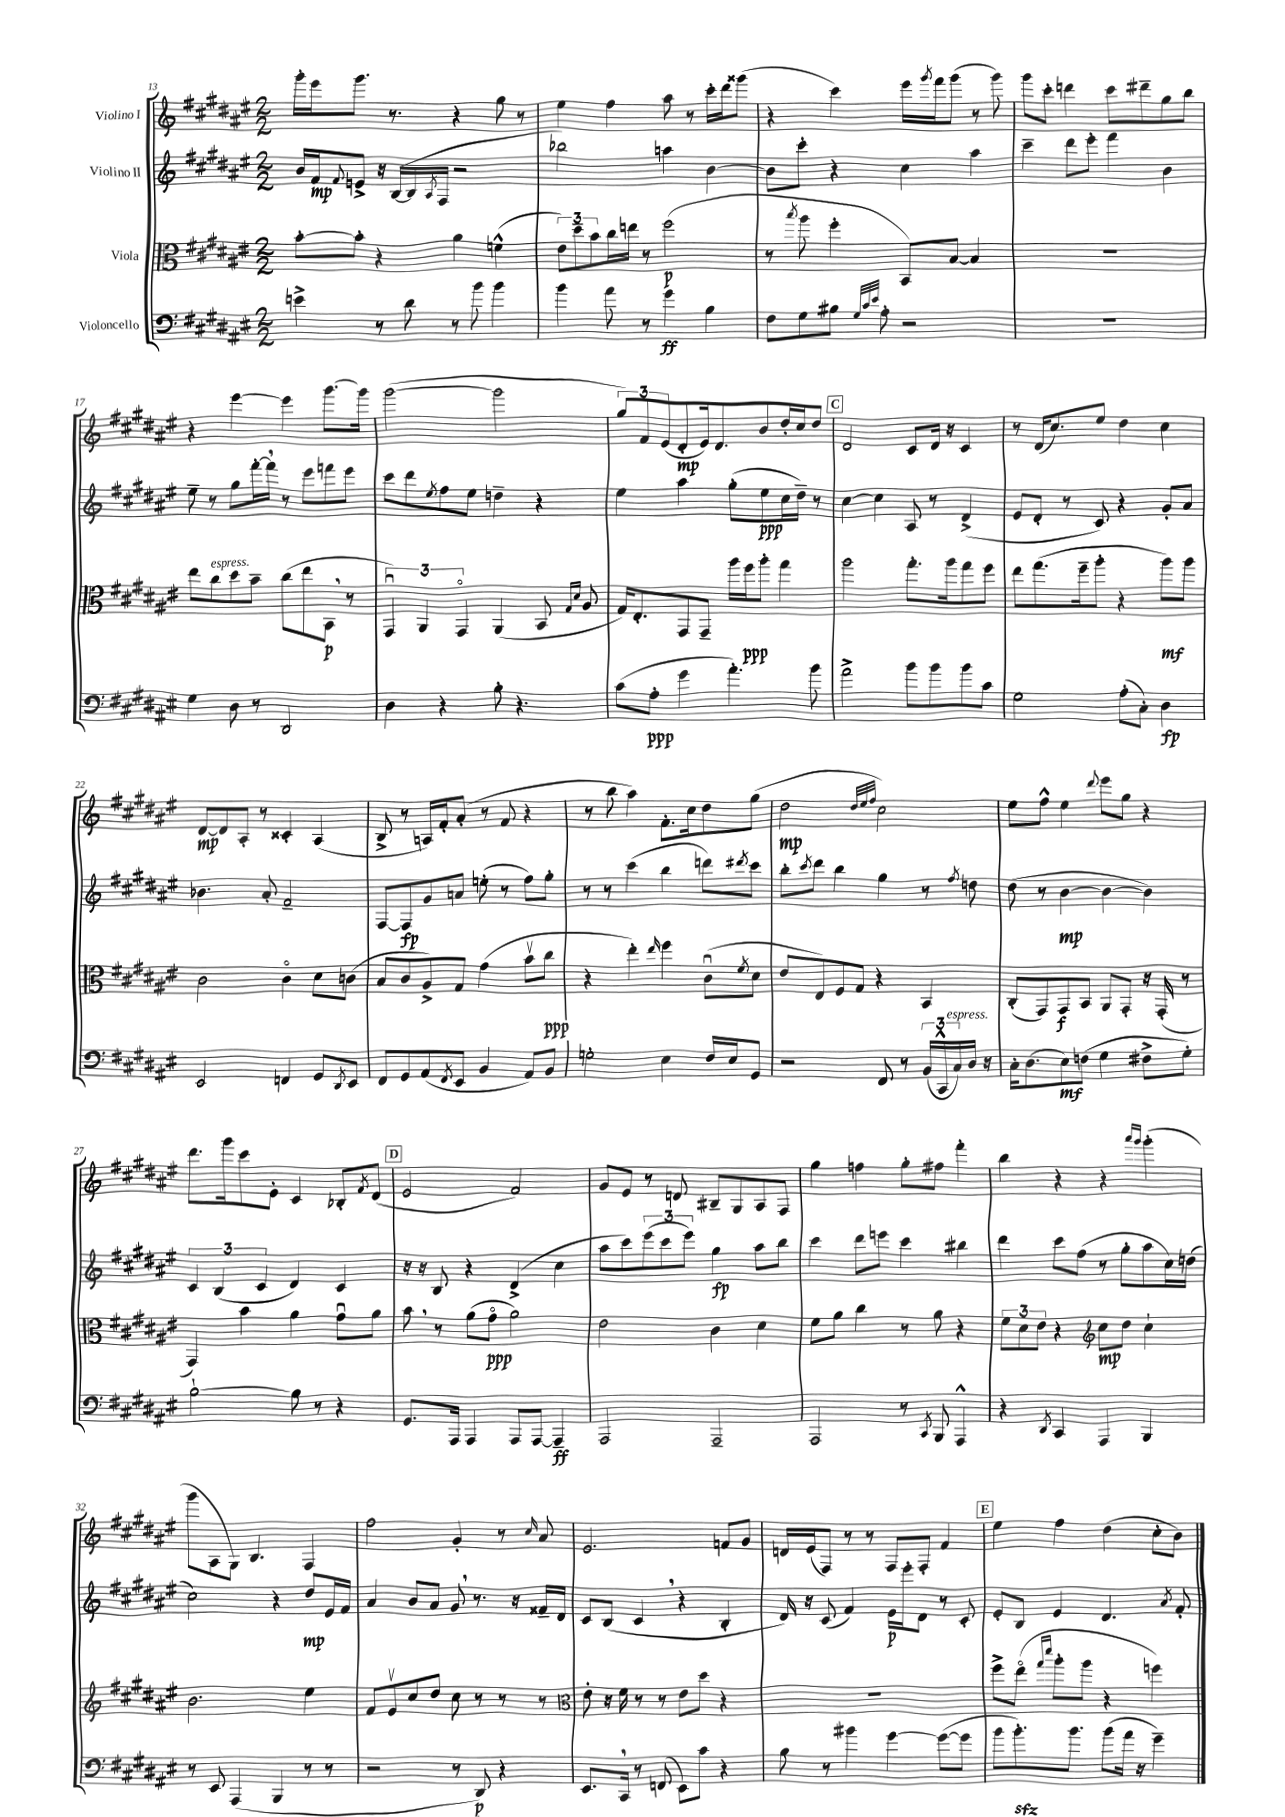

**kern	**kern	**kern	**kern
*staff4	*staff3	*staff2	*staff1
*clefF4	*clefC3	*clefG2	*clefG2
*k[f#c#g#d#a#e#]	*k[f#c#g#d#a#e#]	*k[f#c#g#d#a#e#]	*k[f#c#g#d#a#e#]
*M2/2	*M2/2	*M2/2	*M2/2
4e^\	[8b'\L	16b/LL	16ggg#'\LL
.	.	16f#/J	16eee#\J
.	.	8qqf#/	.
.	8b'\]J	8e^/J	8.ggg#\J
8r	4r	16r	.
.	.	([16B/LL	8.r
8d#\	.	16B/]	.
.	.	8qA#/	.
.	.	16F#/JJ	.
8r	4a#\	2r	4r
8b\	.	.	.
4b\	(4f^^\	.	8gg#\
.	.	.	8r
=	=	=	=
4b\	12e#\L)	2bb-\)	4ee#\
.	12dd#~\	.	.
.	12b\	.	.
8a#\	16cc#\L	.	4ff#\
.	16ee\JJ	.	.
8r	8r	.	.
4g#\	(2ff#\	4aa\	8aa#\
.	.	.	8r
4B\	.	[4b\	16ccc#'\LL
.	.	.	16ddd#\J
.	.	.	(8ggg##\J
=	=	=	=
8F#\L	8r	8b\]L	4r
.	8qbb/	.	.
8G#\	8aa#\	8ccc#'\J	.
8B#\J	4ff#'\	4r	4ccc#\)
32qqG#/LLL	.	.	.
32qqc#/	.	.	.
32qqe#/JJJ	.	.	.
8A#'\	.	.	.
2r	8BB/L)	4cc#\	16eee#\LL
.	.	.	8qggg#/
.	.	.	16fff#\J
.	[8B/J	.	(8ggg#\J
.	4B/]	4aa#\	8r
.	.	.	8ggg#\)
=	=	=	=
1r	1r	4ccc#~\	8ggg#\L
.	.	.	8ccc#'\J
.	.	8ddd#\L	4ddd\
.	.	8eee#'\J	.
.	.	4fff#\	8ccc#\L
.	.	.	8ddd#~\
.	.	4b\	8gg#\
.	.	.	8bb\J
=	=	=	=
4G#\	8ee#\L	8ee#~\	4r
.	8cc#\	8r	.
8D#\	8dd#\	8gg#\L	[4eee#\
8r	8b~\J	[16fff#'\L	.
.	.	16fff#\]JJ	.
2DD#/	(8cc#\L	8r	4eee#\]
.	8ee#\	8eee#\L	.
.	8BB\J	8fff\	[8.ggg#\L
.	8r	8eee#\J	.
.	.	.	16ggg#\]Jk
=	=	=	=
4D#\	6GG#u/)	8ccc#\L	([2ggg#\
.	.	8ddd#\	.
.	6AA#/	.	.
.	.	8qee#/	.
4r	.	8ff#\	.
.	6GG#o/	.	.
.	.	8ee#\J	.
8B'\	(4AA#/	4dd~\	2ggg#\]
4.r	.	.	.
.	8BB/	4r	.
.	16qqG#/LL	.	.
.	16qqd#/JJ	.	.
.	8A#/	.	.
=	=	=	=
(8c#\L	16G#/LK)	4ee#\	12gg#/L)
.	8.E#'/	.	.
.	.	.	12f#/
8A#'\J	.	.	.
.	.	.	(12e#/
4g#\	8GG#/	4aa#\	8d#'/
.	8GG#~/J	.	16e#/k)
.	.	.	8.d#/
4.a#'\)	16aa#\LL	(8gg#'\L	.
.	16ff#\J	.	.
.	8aa#'\J	8ee#\	8b/
.	4gg#\	16cc#\L	16dd#'/L
.	.	16dd#~\JJ)	16cc#/J
8b\	.	8r	8dd#/J
=	=	=	=
2a#^\	2aa#\	[4cc#\	2d#/
.	.	4cc#\]	.
8b\L	8.gg#'\L	8A#/	8c#/L
8b\	.	8r	16d#/Jk
.	16aa#\k	.	16r
8b\	8gg#\	(4d#^/	4c#/
8c#\J	8ff#\J	.	.
=	=	=	=
2G#\	8ee#\L	8e#/L	8r
.	(8.gg#\	8d#'/J	(16d#/LK
.	.	.	8.cc#/)
.	.	8r	.
.	16ff#~\k	.	.
.	8aa#'\J	8c#/)	8ee#/J
(8A#'\L	4r	4r	4dd#\
8C#'\J)	.	.	.
4D#\	8aa#\L)	8g#'/L	4cc#\
.	8aa#\J	8a#/J	.
=	=	=	=
2EE#/	2c#\	4.b-\	[8d#/L
.	.	.	8d#/]
.	.	.	8A#'/J
.	.	8a#'/	8r
4FF/	4c#o\	2f#~/	4c##'/
8GG#/L	8d#\L	.	(4A#/
8qDD#/	.	.	.
8EE#/J	(8c\J	.	.
=	=	=	=
8FF#/L	8B/L	[8F#/L	8B^/
8GG#/	8c#/	8F#/]	8r
(8AA#/	8A#^/)	8g#/	16A/LL)
.	.	.	16f#'/J
8qFF#/	.	.	.
8EE#/J	8G#/J	8a/J	(8a#'/J
4BB/	(4g#\	(8ee'\	8r
.	.	8r	8f#/
8AA#/L)	8bv\L	8ff#\L)	4r
8BB/J	8cc#\J	8gg#'\J	.
=	=	=	=
2G'\	4r	8r	8r
.	.	8r	8bb\
.	4ee#'\)	(4ccc#\	4aa#\)
.	16qqee#/	.	.
4E#\	4ff#\	4bb\	8.f#'\L
.	.	.	16cc#\k
16F#/LL	(8c#u\L	8ddd\L)	8dd#\
16E#/J	.	.	.
.	8qf#/	8qddd#/	.
8GG#/J	8d#\J	8ccc#\J	(8gg#\J
=	=	=	=
2r	8e#/L	8bb'\L	2dd#\
.	.	8qccc#/	.
.	8E#/)	8ddd#\J	.
.	8F#/	4bb\	.
.	8G#/J	.	.
.	.	.	32qqdd#/LLL
.	.	.	32qqee#/
.	.	.	32qqff#/JJJ
8FF#/	4r	4gg#\	2cc#\)
8r	.	.	.
(24BB/LL	4BB/	8r	.
24CC#^^/	.	.	.
24C#/)	.	.	.
.	.	8qff#/	.
16D#/JJ	.	8dd\	.
16r	.	.	.
=	=	=	=
16C#'\LK	(8C#'/L	(8dd#\	8ee#\L
(8.D#\	.	.	.
.	8GG#/)	8r	8ff#^^\J
8E#\)	8GG#/	[4b\	4ee#\
(8F\J	8BB/J	.	.
.	.	.	8qqddd#/
4G#\	8AA#/L	4b\_	8eee#\L
.	8GG#'/J	.	8gg#\J
8F#^\L	16r	4b\])	4r
.	(16GG#'/	.	.
8G#'\J)	8r	.	.
=	=	=	=
[2B`\	4GG#/)	6c#/	8.ddd#\L
.	.	(6B/	.
.	.	.	16ggg#\k
.	4b\	.	8ccc#\
.	.	6c#/	.
.	.	.	8e#'\J
8B\]	4a#\	4d#/)	4c#/
8r	.	.	.
4r	8g#u\L	4c#/	8B-'/L
.	.	.	8qf#/
.	8a#\J	.	(8d#/J
=	=	=	=
8.GG#/L	8b\	16r	2e#/
.	.	16r	.
.	8r	8B/	.
16AAA#/Jk	.	.	.
4AAA#/	(8a#\L	4r	.
.	8g#o\J	.	.
8AAA#/L	2a#\)	(4d#^/	2f#/)
[8AAA#/J	.	.	.
4AAA#~/]	.	4cc#\	.
=	=	=	=
2AAA#/	2e#\	8aa#\L	8g#/L
.	.	8ccc#\)	8e#/J
.	.	(12eee#\	8r
.	.	12ccc#\	.
.	.	.	8d/
.	.	12eee#\J)	.
2AAA#~/	4c#\	4gg#\	8B#~/L
.	.	.	8G#/
.	4d#\	8aa#\L	8A#/
.	.	8bb\J	8F#/J
=	=	=	=
2AAA#/	8f#\L	4ccc#\	4gg#\
.	8a#\J	.	.
.	4cc#\	8ddd#\L	4ff\
.	.	8eee\J	.
8r	8r	4ccc#\	8gg#'\L
8qCC#/	.	.	.
8BBB/	8a#\	.	8ff#\J
4AAA#^^/	4r	4bb#\	4fff#'\
=	=	=	=
4r	12f#\L	4ddd#\	4bb\
.	12d#\	.	.
.	12e#\J	.	.
8qDD#/	.	.	.
4CC#/	4r	8ccc#\L	4r
.	.	(8ff#\J	.
*	*clefG2	*	*
4AAA#/	8cc#\L	8r	4r
.	8dd#\J	8gg#'\L	.
.	.	.	16qqaaa#/LL
.	.	.	16qqggg#/JJ
4BBB/	4cc#`\	8aa#\	(4ggg#'\
.	.	16cc#\L)	.
.	.	(16dd\JJ	.
=	=	=	=
8r	2.b\	2cc#\)	8ggg#\L
8EE#/	.	.	8A#\
(4AAA#/	.	.	8G#\J)
.	.	.	4.B/
4BBB/	.	4r	.
8r	4ee#\	8dd#/L	4F#/
8r	.	16e#/L	.
.	.	16f#/JJ	.
=	=	=	=
2r	8f#/L	4a#/	2ff#\
.	8e#v/	.	.
.	8cc#/	8b/L	.
.	8dd#/J	8a#/J	.
8r	8cc#\	8g#/	4g#'/
8DD#/)	8r	8.r	.
4r	8r	.	8r
.	.	16r	.
.	.	.	16qqcc#/
.	8r	16f##~/LL	8a#/
.	.	16d#/JJ	.
=	=	=	=
*	*clefC3	*	*
8.EE#/L	8e#'\	8c#/L	2.e#/
.	16r	(8B/J	.
16CC#/Jk	16f#\	.	.
8r	8r	4c#/	.
(8FF/	8r	.	.
8EE#\L)	8e#\L	4r	.
8c#\J	8dd#\J	.	.
4r	4r	4B'/	8f/L
.	.	.	8g#/J
=	=	=	=
8B\	1r	16d#/)	16d/LL
.	.	16r	(16e#/J
8r	.	(8c#/	8F#/J)
4b#\	.	4f#/)	8r
.	.	.	8r
[4g#\	.	16e#\LL	8F#/L
.	.	16eee#'\J	.
.	.	8d#\J	8F#'/J
(8g#\_L	.	8r	4f#/
8g#\]J	.	8c#'/	.
=	=	=	=
8b\L	8ff#^\L	8e#'/L	4ee#\
8.b'\)	(8ee#o\J	8B/J	.
.	16qqgg#/LL	.	.
.	16qqddd#/JJ	.	.
.	8aa#'\L	4e#/	4ff#\
8.b\J	.	.	.
.	8aa#\J	.	.
(8b\L	4r	4.d#/	(4dd#\
16a#\Jk	.	.	.
16r	.	.	.
4g#~\)	4ff\)	.	8cc#'\L
.	.	8qa#/	.
.	.	8f#'/	8b\J)
==	==	==	==
*-	*-	*-	*-
